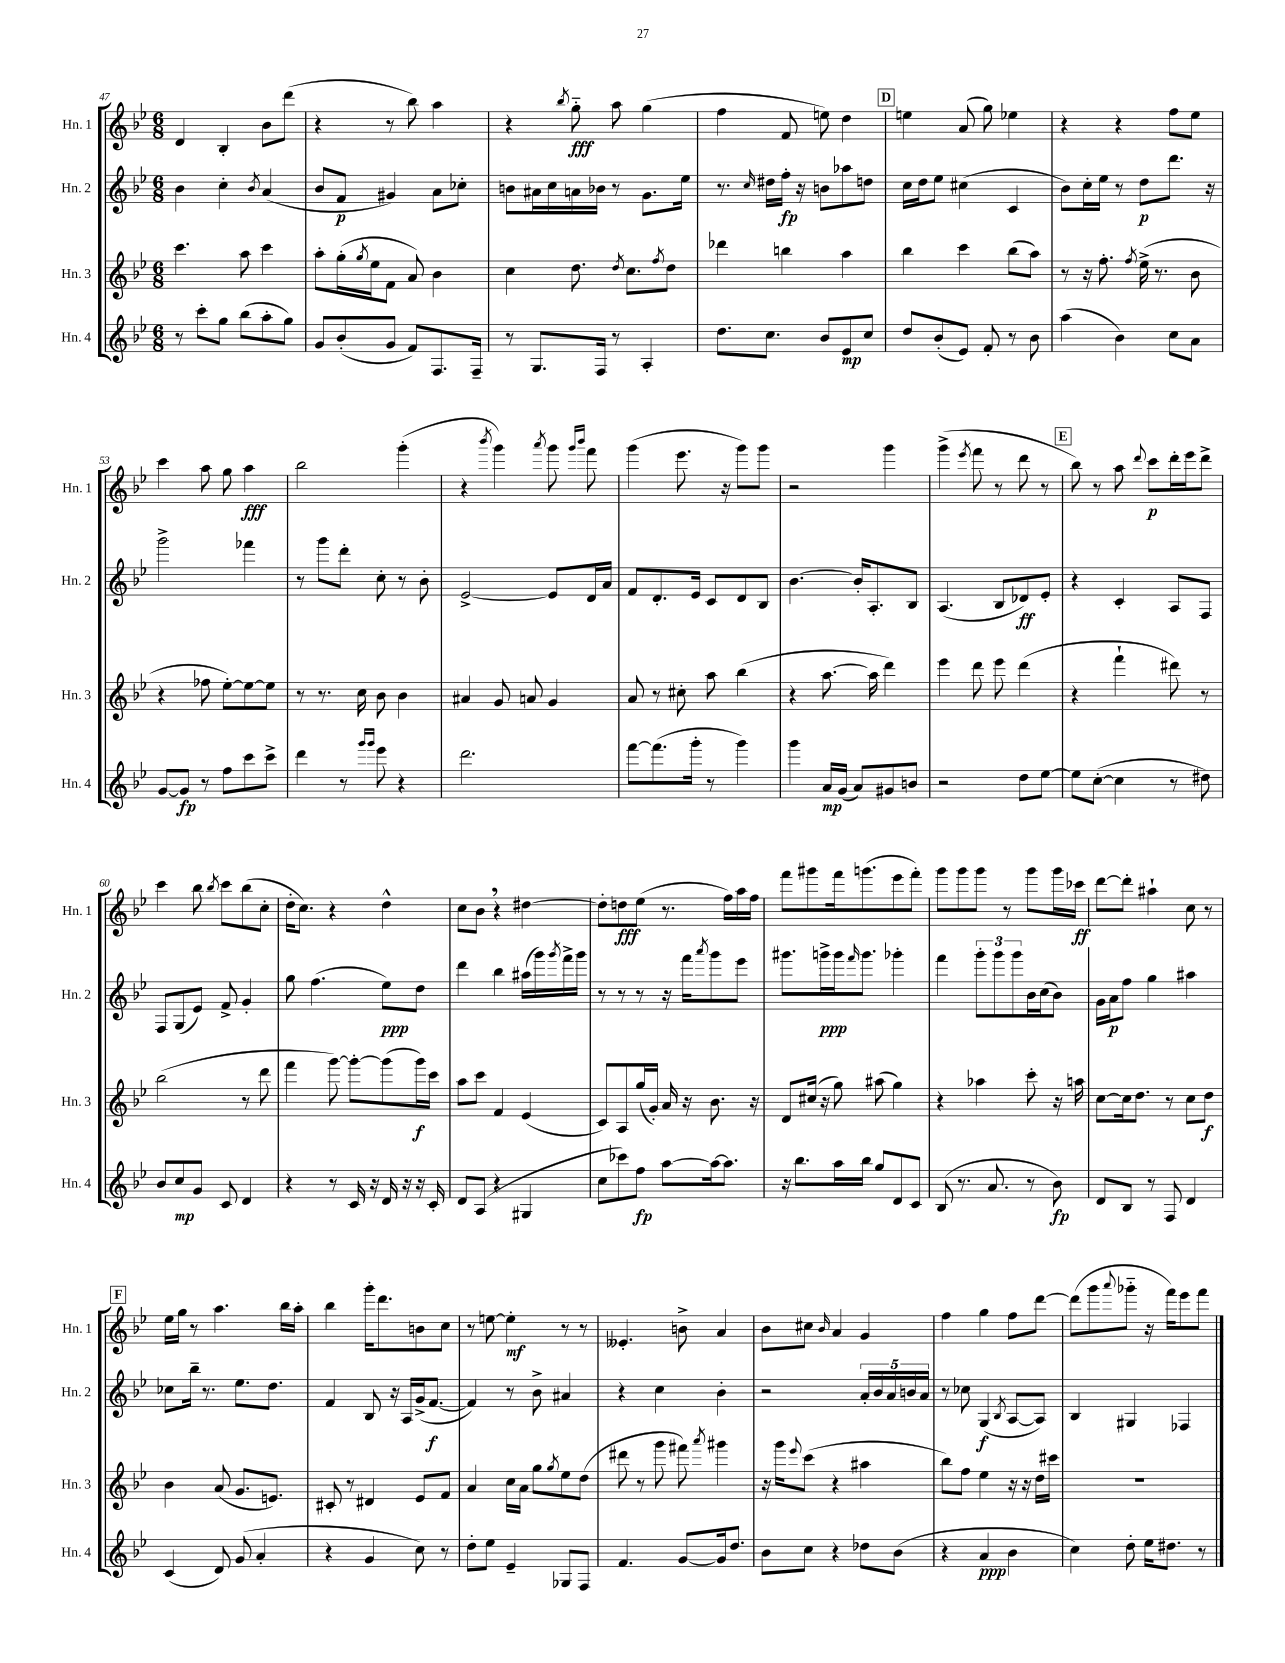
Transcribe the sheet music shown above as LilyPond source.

<<
\new StaffGroup <<
\new Staff = "s0" \with { instrumentName = "Hn. 1" shortInstrumentName = "Hn. 1" } {
    \clef treble \key bes \major \numericTimeSignature \time 6/8
    d'4 bes4-. bes'8 d'''8( |
    r4 r8 bes''8) a''4 |
    r4 \acciaccatura { bes''8 } g''8-_\fff a''8 g''4( |
    f''4 f'8 e''8) d''4 |
    \mark \markup { \box "D" } e''4 a'8( g''8) ees''4 |
    r4 r4 f''8 ees''8 |
    c'''4 a''8 g''8 a''4\fff |
    bes''2 g'''4-.( |
    r4 \acciaccatura { bes'''8 } g'''4) \acciaccatura { a'''8 } g'''8 \grace { g'''16 bes'''16 } f'''8 |
    g'''4( ees'''8. r16 g'''8) g'''8 |
    r2 g'''4 |
    g'''4->( \acciaccatura { ees'''8 } f'''8 r8 d'''8 r8 |
    \mark \markup { \box "E" } bes''8) r8 a''8 \appoggiatura { d'''8 } c'''8\p d'''16-. ees'''16 d'''8-> |
    c'''4 bes''8 \acciaccatura { bes''8 } c'''8 bes''8( c''8-. |
    d''16-. c''8.) r4 d''4-^ |
    c''8 bes'8 \breathe r4 dis''4~ |
    dis''8-. d''8\fff ees''8( r8. f''16) a''16 f''16 |
    f'''8 gis'''8 f'''16 g'''8.( ees'''8 f'''8-.) |
    g'''8 g'''8 g'''8 r8 g'''8 g'''16 ces'''16\ff |
    d'''8~ d'''8-. ais''4-! c''8 r8 |
    \mark \markup { \box "F" } ees''16 g''16 r8 a''4. bes''16 a''16-. |
    bes''4 g'''16-. d'''8. b'8 c''8 |
    r8 e''8~ e''4-.\mf r8 r8 |
    eeses'4.-. b'8-> a'4 |
    bes'8 cis''8 \grace { bes'16 } a'4 g'4 |
    f''4 g''4 f''8 d'''8~ |
    d'''8( g'''8 \appoggiatura { a'''8 } ges'''8-_ r16 f'''16) ees'''8 f'''8 \bar "|." |
}
\new Staff = "s1" \with { instrumentName = "Hn. 2" shortInstrumentName = "Hn. 2" } {
    \clef treble \key bes \major \numericTimeSignature \time 6/8
    bes'4 c''4-. \acciaccatura { bes'8 } a'4( |
    bes'8 f'8\p gis'4) a'8 ces''8-. |
    b'8 ais'16 c''16 a'16 bes'16 r8 g'8. ees''16 |
    r8. \grace { c''16 } dis''16 f''16-.\fp r16 b'8 aes''8 d''8 |
    \mark \markup { \box "D" } c''16 d''16 ees''8 cis''4( c'4 |
    bes'8) c''16-. ees''16 r8 d''8\p d'''8. r16 |
    g'''2-> fes'''4 |
    r8 g'''8 d'''8-. c''8-. r8 bes'8-. |
    ees'2~-> ees'8 d'16 a'16 |
    f'8 d'8.-. ees'16 c'8 d'8 bes8 |
    bes'4.~ bes'16-. a8.-. bes8 |
    a4.( bes8 des'8\ff) ees'8-. |
    \mark \markup { \box "E" } r4 c'4-. a8 f8 |
    f8 g8( ees'8) f'8-> g'4-. |
    g''8 f''4.( ees''8\ppp) d''8 |
    d'''4 bes''4 ais''16( g'''16) \acciaccatura { g'''8 } f'''16-> g'''16 |
    r8 r8 r8 r16 f'''16 \acciaccatura { a'''8 } g'''8 ees'''8 |
    gis'''8. g'''16->\ppp g'''16 \grace { f'''16 } g'''8. ges'''4-. |
    f'''4 \tuplet 3/2 { g'''8-. g'''8 g'''8 } bes'16 c''16( bes'8) |
    g'16 a'16\p f''8 g''4 ais''4 |
    \mark \markup { \box "F" } ces''8 bes''16-- r8. ees''8. d''8. |
    f'4 bes8 r16 a16 g'16->( f'8.~\f |
    f'4) r8 bes'8-> ais'4 |
    r4 c''4 bes'4-. |
    r2 \tuplet 5/4 { a'16-. bes'16 a'16 b'16 a'16 } |
    r8 ces''8 g4\f( \acciaccatura { bes8 } a8~ a8) |
    bes4 gis4 fes4 \bar "|." |
}
\new Staff = "s2" \with { instrumentName = "Hn. 3" shortInstrumentName = "Hn. 3" } {
    \clef treble \key bes \major \numericTimeSignature \time 6/8
    c'''4. a''8 c'''4 |
    a''8-. g''16-.( \acciaccatura { g''8 } ees''16 f'8 a'8) bes'4 |
    c''4 d''8. \acciaccatura { d''8 } c''8. \acciaccatura { f''8 } d''8 |
    des'''4 b''4 a''4 |
    \mark \markup { \box "D" } bes''4 c'''4 bes''8( a''8) |
    r8 r16 f''8.-. \acciaccatura { f''8 } ees''16->( r8. bes'8 |
    r4 fes''8 ees''8~-.) ees''8~ ees''8 |
    r8 r8. c''16 bes'8 bes'4 |
    ais'4 g'8 a'8 g'4 |
    a'8 r8 cis''8-. a''8 bes''4( |
    r4 a''8.~ a''16 d'''4) |
    ees'''4 d'''8 ees'''8 d'''4( |
    \mark \markup { \box "E" } r4 f'''4-! dis'''8) r8 |
    bes''2( r8 d'''8 |
    f'''4 g'''8~) g'''8~-. g'''8( g'''16\f) c'''16 |
    a''8 c'''8 f'4 ees'4( |
    c'8) a8 g''16( g'16-.) a'16 r16 bes'8. r16 |
    d'8 cis''16( r16 g''8) ais''8( g''4) |
    r4 aes''4 c'''8-. r16 a''16 |
    c''8~ c''16 d''8. r8 c''8 d''8\f |
    \mark \markup { \box "F" } bes'4 a'8( g'8. e'8.) |
    cis'8-. r8 dis'4 ees'8 f'8 |
    a'4 c''16 a'16 g''8 \acciaccatura { g''8 } ees''8 d''8( |
    dis'''8 r8 g'''8 fis'''8) \acciaccatura { a'''8 } gis'''4 |
    r16 g'''16 \appoggiatura { ees'''8 } c'''8( r4 ais''4 |
    bes''8) f''8 ees''4 r16 r16 d''16 cis'''16 |
    r2. \bar "|." |
}
\new Staff = "s3" \with { instrumentName = "Hn. 4" shortInstrumentName = "Hn. 4" } {
    \clef treble \key bes \major \numericTimeSignature \time 6/8
    r8 c'''8-. g''8 bes''8( a''8-. g''8) |
    g'8 bes'8-.( g'8 f'8) f8. f16-- |
    r8 g8. f16 r8 a4-. |
    d''8. c''8. bes'8 ees'8\mp c''8 |
    \mark \markup { \box "D" } d''8 bes'8-.( ees'8) f'8-. r8 bes'8 |
    a''4( bes'4) c''8 a'8 |
    g'8~ g'8\fp r8 f''8 c'''8 c'''8-> |
    d'''4 r8 \grace { g'''16 g'''16 } ees'''8 r4 |
    d'''2. |
    f'''8~ f'''8.( g'''16-. r8 g'''4) |
    g'''4 a'16\mp g'16( a'8) gis'8 b'8 |
    r2 d''8 ees''8~ |
    \mark \markup { \box "E" } ees''8 c''8~-.( c''4 r8 dis''8) |
    bes'8 c''8\mp g'8 c'8 d'4 |
    r4 r8 c'16 r16 d'16 r16 r16 c'16-. |
    d'8 a8( r4 gis4 |
    c''8 ces'''8) f''8\fp a''8~ a''16~ a''8. |
    r16 bes''8. a''16 bes''16 g''8 d'8 c'8 |
    bes8( r8. a'8. r8 bes'8\fp) |
    d'8 bes8 r8 f8 d'4 |
    \mark \markup { \box "F" } c'4( d'8) g'8( a'4-. |
    r4 g'4 c''8) r8 |
    d''8-. ees''8 ees'4-- ges8 f8 |
    f'4. g'8~ g'16 d''8. |
    bes'8 c''8 r4 des''8 bes'8( |
    r4 a'4\ppp bes'4 |
    c''4) d''8-. ees''16 dis''8. r8 \bar "|." |
}
>>
>>
\layout { \context { \Score currentBarNumber = #47 } }
